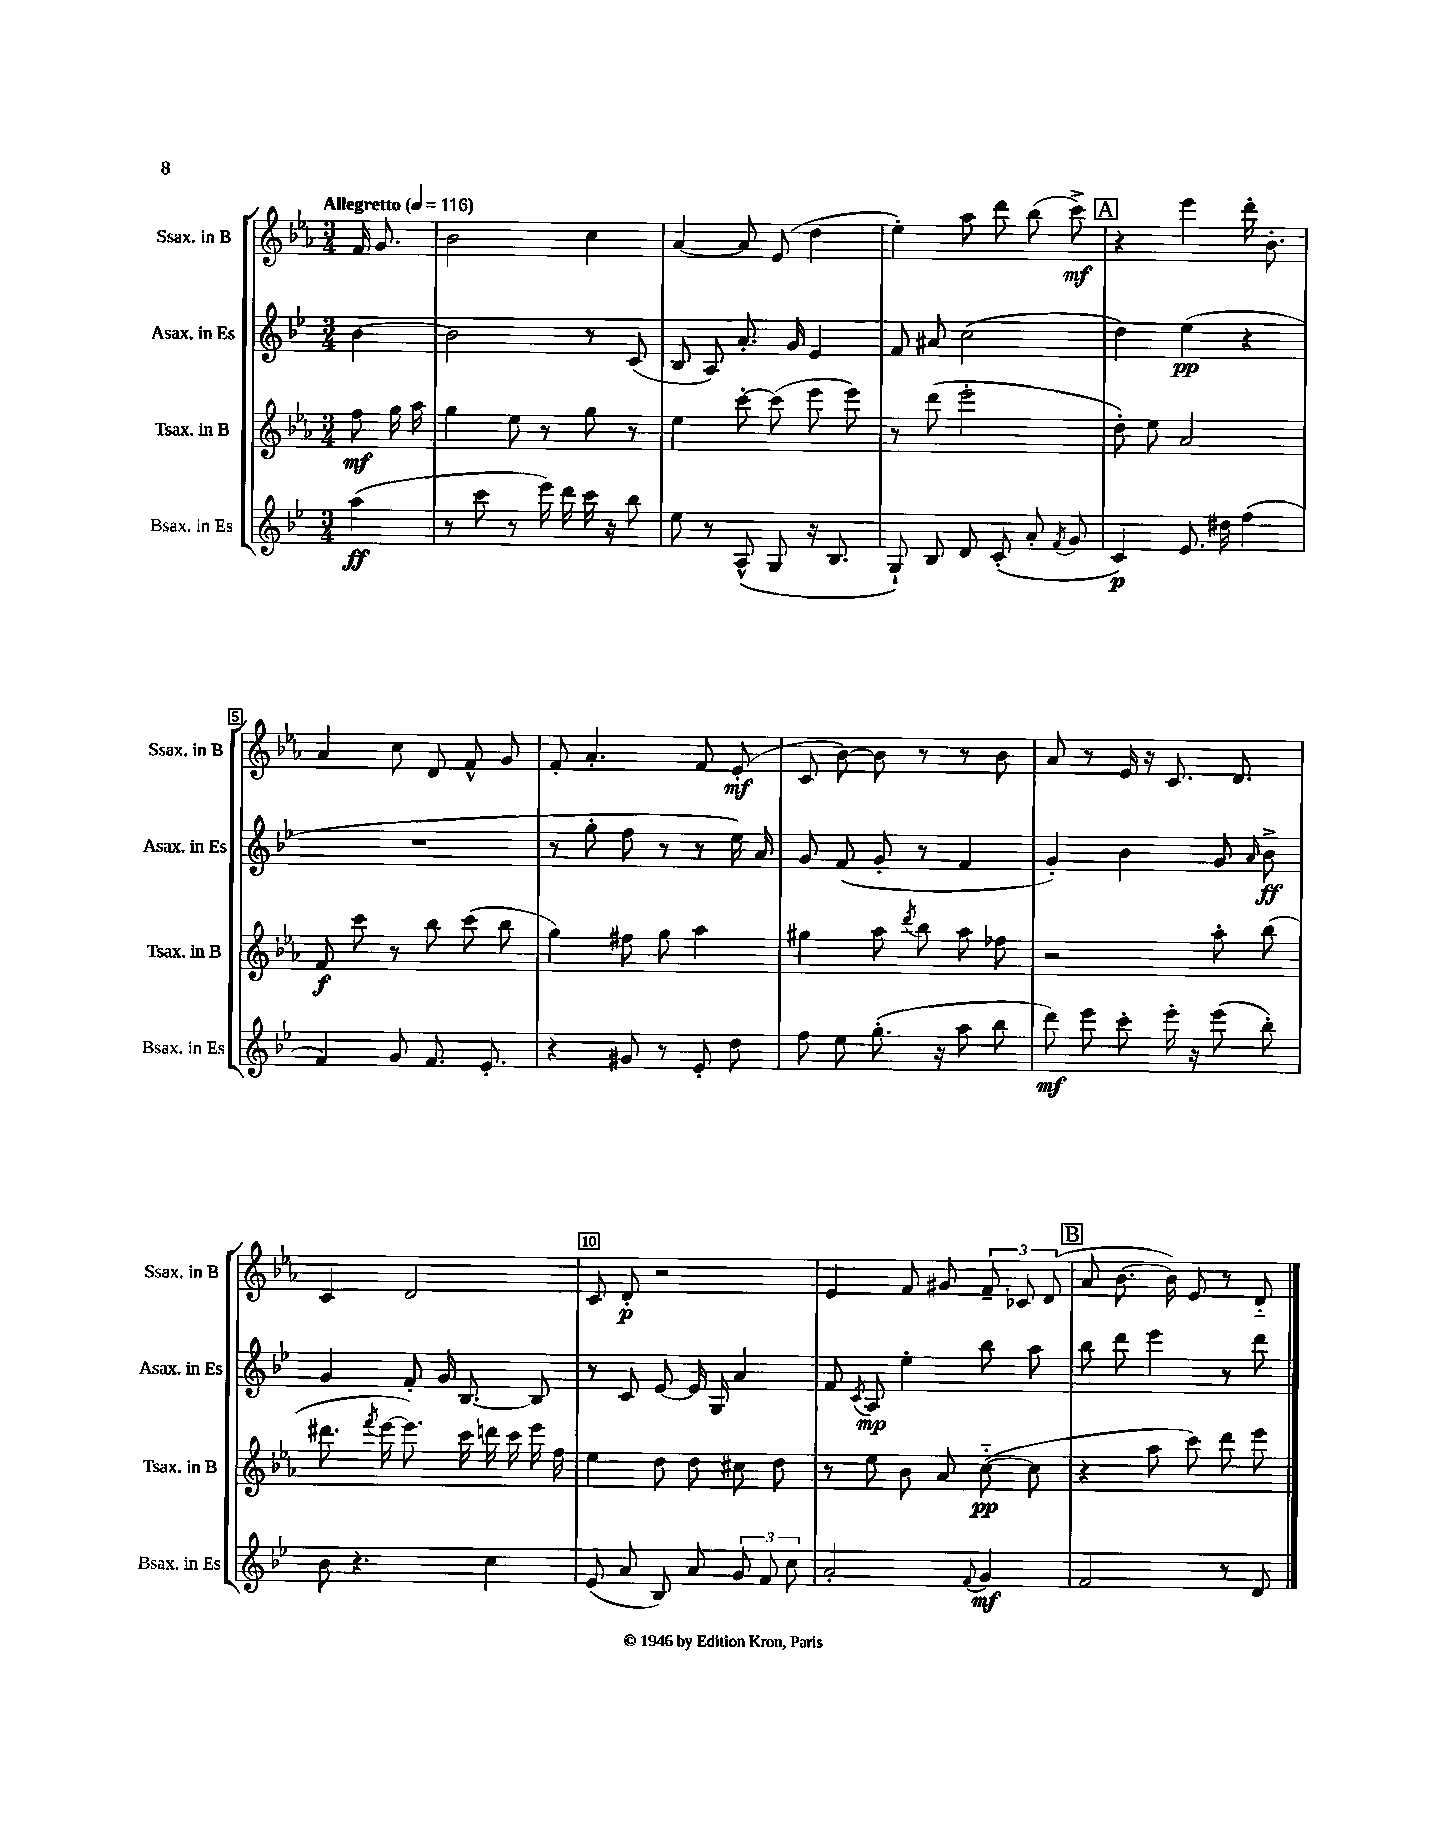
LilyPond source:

<<
\new StaffGroup <<
\new Staff = "s0" \with { instrumentName = "Ssax. in B" shortInstrumentName = "Ssax. in B" } {
    \clef treble \key ees \major \numericTimeSignature \time 3/4 \partial 4 \tempo "Allegretto" 4 = 116
    \autoBeamOff f'16 g'8. |
    bes'2 c''4 |
    aes'4~ aes'8 ees'8( d''4 |
    ees''4-.) aes''8 d'''8 bes''8( c'''8->\mf) |
    \mark \markup { \box "A" } r4 ees'''4 d'''16-. bes'8.-. |
    aes'4 c''8 d'8 f'8-^ g'8 |
    f'8-. aes'4.-. f'8 ees'8-.\mf( |
    c'8 bes'8~) bes'8 r8 r8 bes'8 |
    aes'8 r8 ees'16 r16 c'8. d'8. |
    c'4 d'2 |
    c'8 d'8-.\p r2 |
    ees'4 f'8 gis'8 \tuplet 3/2 { f'8-- ces'8 d'8( } |
    \mark \markup { \box "B" } aes'8 bes'8.~ bes'16) ees'8 r8 d'8-_ \bar "|." |
}
\new Staff = "s1" \with { instrumentName = "Asax. in Es" shortInstrumentName = "Asax. in Es" } {
    \clef treble \key bes \major \numericTimeSignature \time 3/4 \partial 4
    \autoBeamOff bes'4~ |
    bes'2 r8 c'8( |
    bes8 a8) a'8.-. g'16 ees'4 |
    f'8 ais'8 c''2( |
    \mark \markup { \box "A" } d''4) ees''4\pp( r4 |
    R2. |
    r8 g''8-. f''8 r8 r8 ees''16) a'16 |
    g'8 f'8( g'8-. r8 f'4 |
    g'4-.) bes'4 g'8 \grace { a'16 } bes'8->\ff |
    g'4 f'8-. g'16 bes8.~ bes8 |
    r8 c'8 ees'8~ ees'16 g16 a'4 |
    f'8 \acciaccatura { c'8 } a8\mp ees''4-. bes''8 a''8 |
    \mark \markup { \box "B" } bes''8 d'''8 ees'''4 r8 d'''8 \bar "|." |
}
\new Staff = "s2" \with { instrumentName = "Tsax. in B" shortInstrumentName = "Tsax. in B" } {
    \clef treble \key ees \major \numericTimeSignature \time 3/4 \partial 4
    \autoBeamOff f''8\mf g''16 aes''16 |
    g''4 ees''8 r8 g''8 r8 |
    ees''4 c'''8~-. c'''8( ees'''8 ees'''8) |
    r8 d'''8( ees'''2-. |
    \mark \markup { \box "A" } d''8-.) ees''8 aes'2 |
    f'8\f c'''8 r8 bes''8 c'''8( bes''8 |
    g''4) fis''8 g''8 aes''4 |
    gis''4 aes''8 \acciaccatura { d'''8 } bes''8 aes''8 fes''8 |
    r2 aes''8-. bes''8( |
    dis'''8. \acciaccatura { f'''8 } ees'''16~ ees'''8.) c'''16 d'''16 c'''16 ees'''16 f''16 |
    ees''4 d''8 d''8 cis''8 d''8 |
    r8 ees''8 bes'8 aes'8 c''8~-_\pp( c''8 |
    \mark \markup { \box "B" } r4 aes''8 c'''8) d'''8 ees'''8 \bar "|." |
}
\new Staff = "s3" \with { instrumentName = "Bsax. in Es" shortInstrumentName = "Bsax. in Es" } {
    \clef treble \key bes \major \numericTimeSignature \time 3/4 \partial 4
    \autoBeamOff a''4\ff( |
    r8 c'''8 r8 ees'''16) d'''16 c'''16 r16 bes''8 |
    ees''8 r8 a8-^( g8 r16 bes8. |
    g8-!) bes8 d'8 c'8-.( a'8-. \acciaccatura { f'8 } g'8 |
    \mark \markup { \box "A" } c'4\p) ees'8. dis''16 f''4( |
    f'4) g'8 f'8. ees'8.-. |
    r4 gis'8 r8 ees'8-. d''8 |
    f''8 ees''8 g''8.-.( r16 a''8 bes''8 |
    d'''8\mf) ees'''8 c'''8-. ees'''16-. r16 ees'''8( bes''8-.) |
    bes'8 r4. c''4 |
    ees'8( a'8 bes8) a'8 \tuplet 3/2 { g'8 f'8 c''8 } |
    a'2-. \appoggiatura { f'8 } g'4\mf |
    \mark \markup { \box "B" } f'2 r8 d'8 \bar "|." |
}
>>
>>
\layout { \context { \Score \override BarNumber.break-visibility = ##(#f #t #t) barNumberVisibility = #(every-nth-bar-number-visible 5) \override BarNumber.stencil = #(make-stencil-boxer 0.1 0.3 ly:text-interface::print) } }
